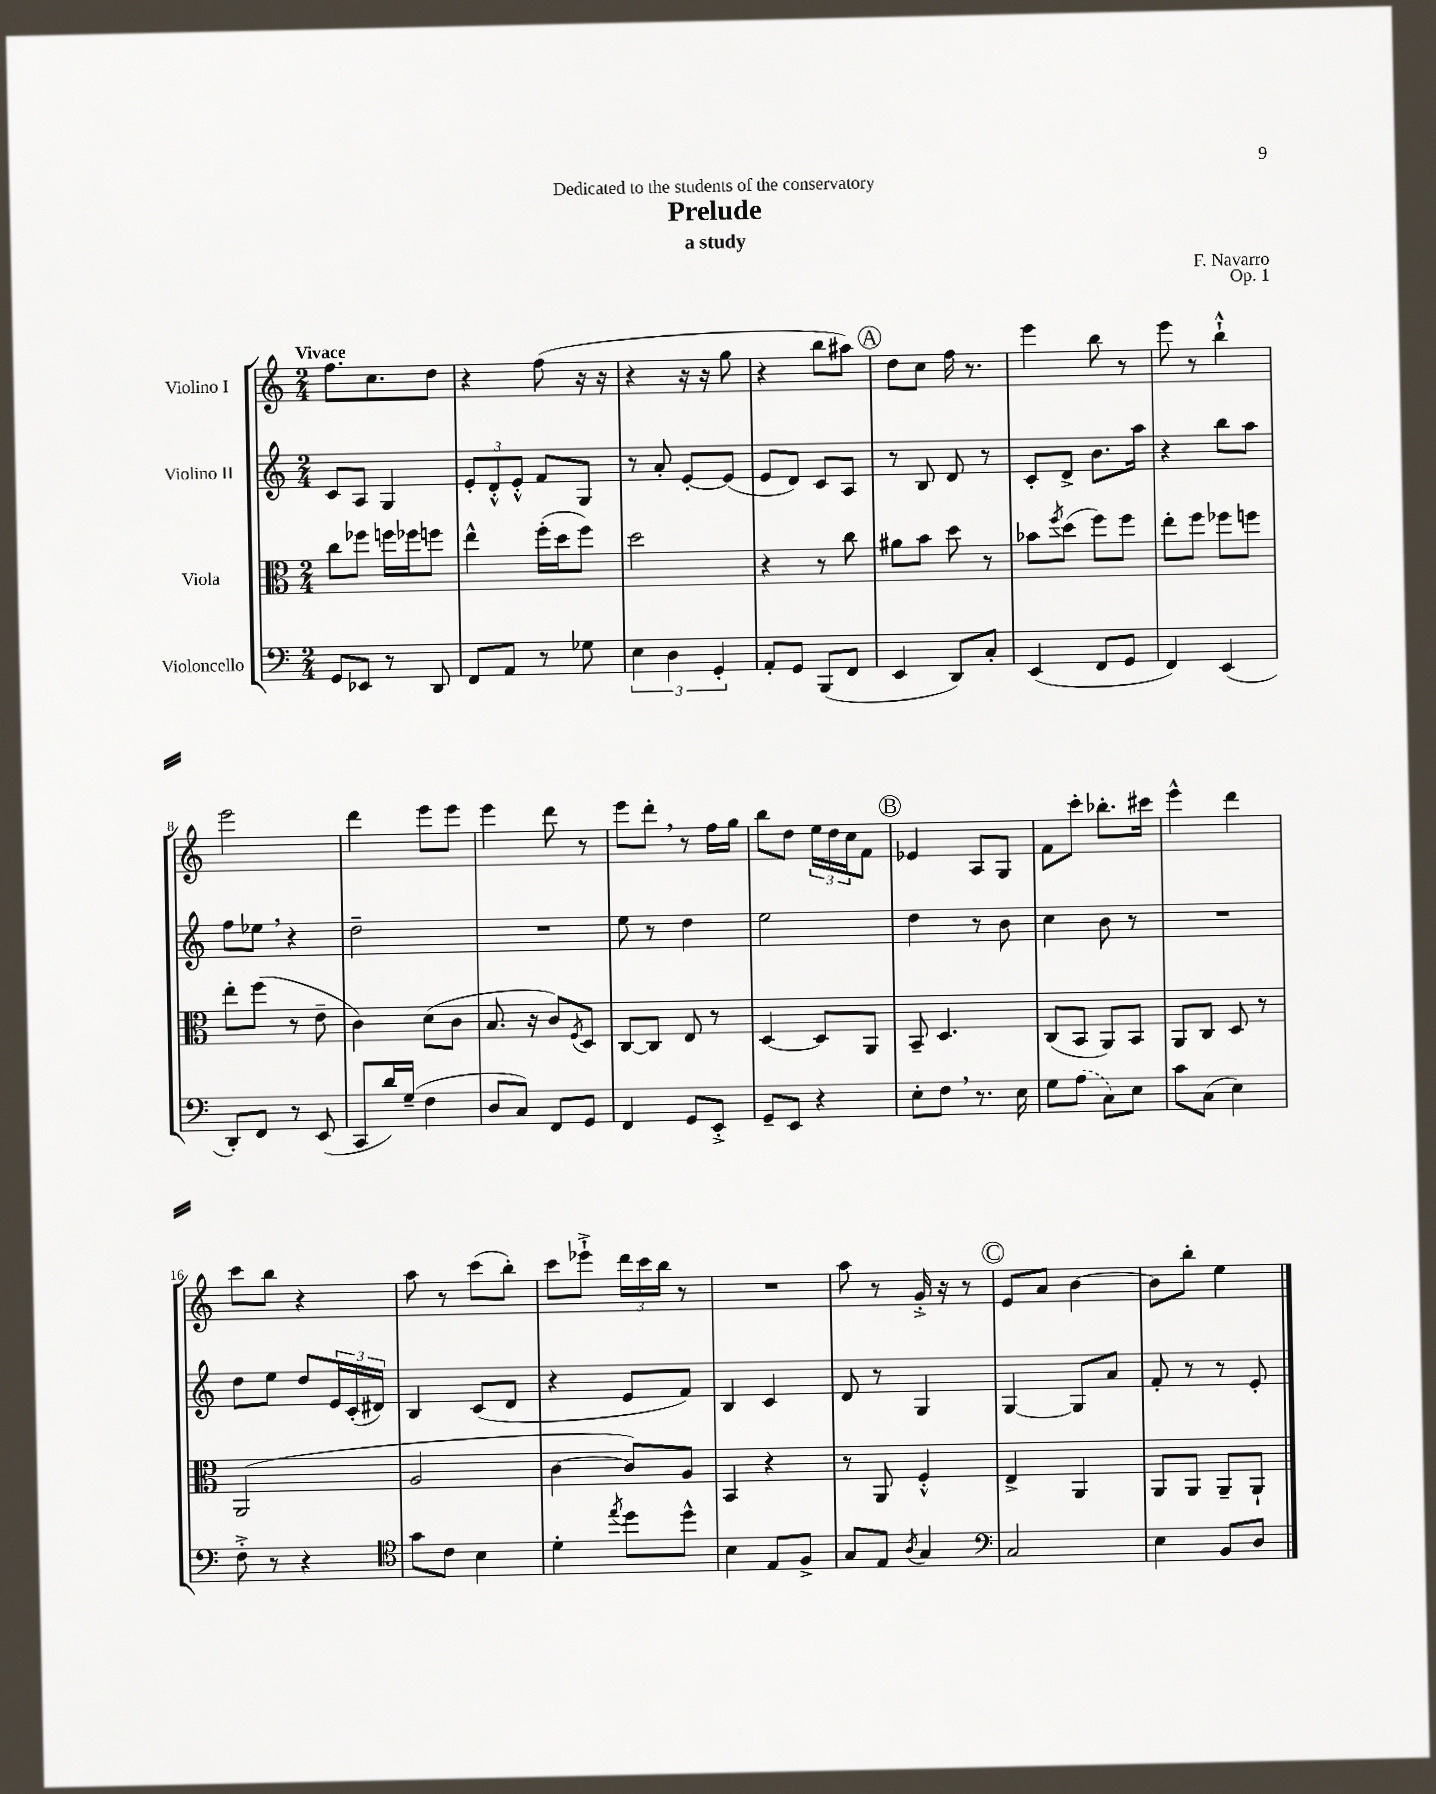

**kern	**kern	**kern	**kern
*staff4	*staff3	*staff2	*staff1
*clefF4	*clefC3	*clefG2	*clefG2
*k[]	*k[]	*k[]	*k[]
*M2/4	*M2/4	*M2/4	*M2/4
8GG/L	8cc\L	8c/L	8.ff\L
8EE-/J	8ff-\J	8A/J	.
.	.	.	8.cc\
8r	16ff\LL	4G/	.
.	16ff-\J	.	.
8DD/	8ff\J	.	8dd\J
=	=	=	=
8FF/L	4ee^^\	12e'/L	4r
.	.	12d'^^/	.
8AA/J	.	.	.
.	.	12e'^^/J	.
8r	(16ff'\LL	8f/L	(8ff\
.	16dd\J	.	.
8G-\	8ff\J)	8G/J	16r
.	.	.	16r
=	=	=	=
6E\	2dd\	8r	4r
.	.	8a'/	.
6D\	.	.	.
.	.	[8e'/L	16r
.	.	.	16r
6GG'/	.	.	.
.	.	(8e/]J	8gg\
=	=	=	=
8AA'/L	4r	8e/L	4r
8GG/J	.	8d/J)	.
(8BBB/L	8r	8c/L	8bb\L
8FF/J	8cc\	8A/J	8aa#\J)
=	=	=	=
4EE/	8a#\L	8r	8dd\L
.	8b\J	8B/	8cc\J
8DD/L)	8dd\	8d/	16ff\
.	.	.	8.r
8C'/J	8r	8r	.
=	=	=	=
(4EE/	8b-\L	8c'/L	4eee\
.	8qff/	.	.
.	(8dd\J	8d^/J	.
8FF/L	8ff\L)	8.b\L	8bb\
8GG/J	8ff\J	.	8r
.	.	16aa\Jk	.
=	=	=	=
4FF/)	8ee'\L	4r	8eee\
.	8ff\J	.	8r
(4EE/	8ff-\L	8bb\L	4bb`^^\
.	8ff\J	8aa\J	.
=	=	=	=
8DD'/L)	8ee'\L	8ff\L	2eee\
8FF/J	(8ff\J	8ee-\J	.
8r	8r	4r	.
(8EE/	8e~\	.	.
=	=	=	=
8CC/L	4c\)	2dd~\	4ddd\
16d/L)	.	.	.
(16G~/JJ	.	.	.
4F\	(8d\L	.	8eee\L
.	8c\J	.	8eee\J
=	=	=	=
8D/L	8.B/	2r	4eee\
8C/J)	.	.	.
.	16r	.	.
8FF/L	8c/L)	.	8ddd\
.	8qF/	.	.
8GG/J	8D/J	.	8r
=	=	=	=
4FF/	[8C/L	8ee\	8eee\L
.	8C/]J	8r	8ddd'\J
8GG/L	8E/	4dd\	8r
8EE'^/J	8r	.	16ff\LL
.	.	.	16gg\JJ
=	=	=	=
8GG~/L	[4D/	2ee\	8bb\L
8EE/J	.	.	8dd\J
4r	8D/]L	.	24ee\LL
.	.	.	24dd\
.	.	.	24cc\J
.	8AA/J	.	8f\J
=	=	=	=
8E'\L	8BB~/	4dd\	4e-/
8F\J	4.D/	.	.
8.r	.	8r	8A/L
.	.	8b\	8G/J
16E\	.	.	.
=	=	=	=
8G\L	(8C/L	4cc\	8f\L
(8A\J	8BB/J	.	8ccc'\J
8C\L)	8AA/L)	8b\	8.bb-'\L
8E\J	8BB/J	8r	.
.	.	.	16ccc#\Jk
=	=	=	=
8c\L	8AA/L	2r	4eee^^\
(8C\J	8C/J	.	.
4E\)	8D/	.	4ddd\
.	8r	.	.
=	=	=	=
8F'^\	(2AA/	8dd\L	8ccc\L
8r	.	8ee\J	8bb\J
4r	.	8dd/L	4r
.	.	24e/L	.
.	.	(24c'/	.
.	.	24d#/JJ)	.
=	=	=	=
*clefC4	*	*	*
8g\L	2A/	4B/	8aa\
8c\J	.	.	8r
4B\	.	(8c/L	(8ccc\L
.	.	8d/J	8bb'\J)
=	=	=	=
4d'\	[4c\	4r	8ccc\L
.	.	.	8eee-`^\J
8qee/	.	.	.
8dd\L	8c/]L)	8e/L	24ddd\LL
.	.	.	24ccc\
.	.	.	24bb\JJ
8dd^^\J	8A/J	8f/J)	8r
=	=	=	=
4B\	4BB/	4B/	2r
8E/L	4r	4c/	.
8F^/J	.	.	.
=	=	=	=
8G/L	8r	8d/	8aa\
8E/J	8AA/	8r	8r
8qA/	.	.	.
4G/	4F'^^/	4G/	16g'^/
.	.	.	16r
.	.	.	8r
=	=	=	=
*clefF4	*	*	*
2C/	4E^/	[4G/	8e/L
.	.	.	8a/J
.	4AA/	8G/]L	[4b\
.	.	8a/J	.
=	=	=	=
4E\	8AA/L	8f'/	8b\]L
.	8AA/J	8r	8bb'\J
8BB/L	8AA~/L	8r	4ee\
8D/J	8AA`/J	8e'/	.
==	==	==	==
*-	*-	*-	*-
